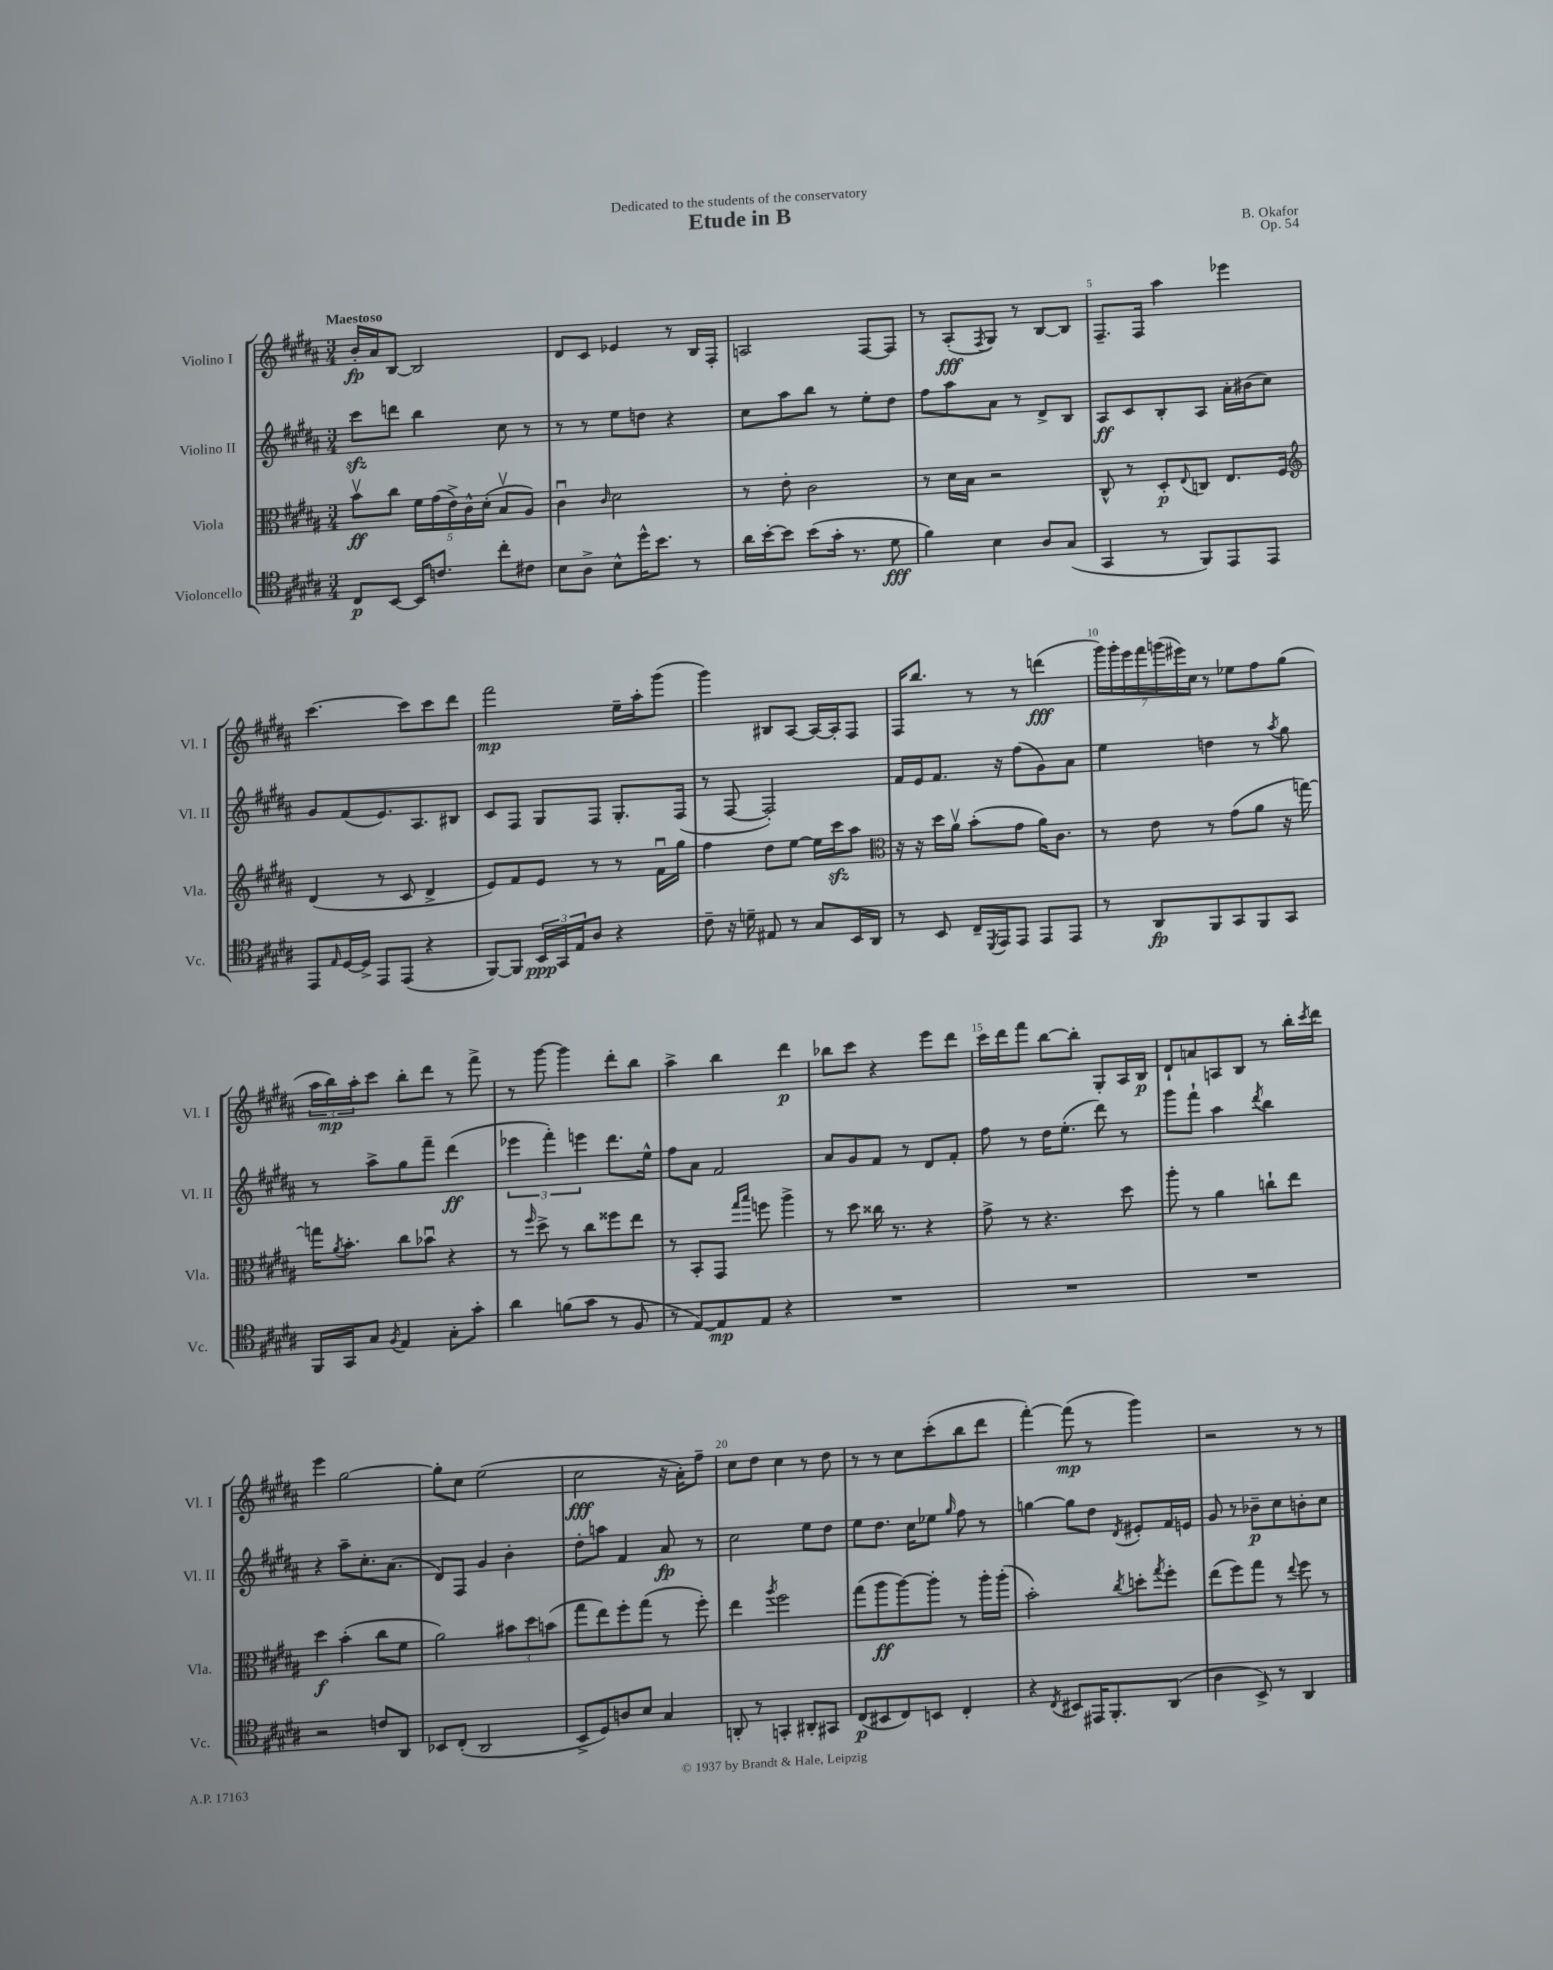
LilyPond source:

\header { title = "Etude in B" composer = "B. Okafor" dedication = "Dedicated to the students of the conservatory" opus = "Op. 54" }
<<
\new StaffGroup <<
\new Staff = "s0" \with { instrumentName = "Violino I" shortInstrumentName = "Vl. I" } {
    \clef treble \key b \major \numericTimeSignature \time 3/4 \tempo "Maestoso"
    b'16-.\fp ais'16 b8~ b2 |
    dis'8 cis'8 ees'4 r8 b16 fis16-. |
    a2 fis8~ fis8 |
    r8 ais8-.\fff( \acciaccatura { fis8 } gis8) r8 b8~ b8 |
    fis8.-- fis16 ais''4 ees'''4 |
    cis'''4.~ cis'''8 cis'''8 dis'''8 |
    fis'''2\mp e''16-- ais''16-. gis'''8( |
    gis'''4) bis8 ais8~ ais16~ ais16-. fis8 |
    fis16 b''8. r8 r8 d'''4\fff( |
    \tuplet 7/4 { gis'''16) gis'''16-. e'''16 fis'''16 g'''16( eis'''16) cis''16 } r8 ees''8 fis''8 gis''8( |
    \tuplet 3/2 { ais''16 b''16\mp) ais''16-. } cis'''8 b''8-. dis'''8 r8 fis'''8-> |
    r8 gis'''8~ gis'''4 dis'''8-. b''8 |
    ais''4-> b''4 dis'''4\p |
    bes''8 cis'''8 r4 e'''8 dis'''8 |
    cis'''16 dis'''16 fis'''8 b''8~ b''8-. gis8-. ais16 b16\p |
    dis'8-! a'8 a8 b8 r8 b''16-. \acciaccatura { cis'''8 } dis'''16 |
    e'''4 gis''2~ |
    gis''8-. cis''8 e''2( |
    cis''2\fff r16 ais'16-.) fis''8-- |
    cis''8 dis''8 cis''4 r8 dis''8 |
    r8 r8 cis''8 cis'''8-.( b''8 dis'''8 |
    fis'''4~-.) fis'''8\mp( r8 gis'''4) |
    r2 r8 r8 \bar "|." |
}
\new Staff = "s1" \with { instrumentName = "Violino II" shortInstrumentName = "Vl. II" } {
    \clef treble \key b \major \numericTimeSignature \time 3/4
    cis'''8\sfz d'''8 b''4 cis''8 r8 |
    r8 r8 e''8 d''8 r4 |
    cis''8 ais''8 b''8 r8 e''8-. dis''8 |
    fis''8 ais''8 ais'8 r8 dis'8-> b8 |
    ais8\ff cis'8 b8-. ais8 ais'16-. bis'16( cis''8) |
    gis'8 fis'8( e'8.) ais8. bis8 |
    cis'8 fis8 gis8 fis8 gis8.-. fis16( |
    r8 fis8~ fis2-.) |
    fis'16 e'16 fis'8. r16 fis''8( gis'8) ais'8 |
    e''4 d''4 r8 \acciaccatura { ais''8 } gis''8 |
    r8 ais''8-> gis''8 fis'''8-- dis'''4\ff( |
    \tuplet 3/2 { ees'''4 fis'''4-.) e'''4 } dis'''8. e''16-^ |
    fis''8 ais'8 fis'2 |
    ais'8 gis'8 fis'8 r8 dis'8 fis'8-. |
    fis''8 r8 dis''16 e''8.-.( dis'''8) r8 |
    gis'''8 fis'''8-! ais''4 \acciaccatura { dis'''8 } b''4 |
    r4 ais''8-- cis''8.-. ais'8.( |
    dis'8) fis8 gis'4 b'4-. |
    dis''8-. a''8 fis'4 ais'8\fp r8 |
    cis''2 e''8 dis''8 |
    e''8 dis''8. cis''16 ees''8 \grace { gis''16 } fis''8 r8 |
    g''4~ g''8 dis''8 \acciaccatura { dis'8 } eis'8-. fis'16 e'16 |
    gis'8 r8 bes'8--\p cis''8 b'8-. cis''8 \bar "|." |
}
\new Staff = "s2" \with { instrumentName = "Viola" shortInstrumentName = "Vla." } {
    \clef alto \key b \major \numericTimeSignature \time 3/4
    b'8\upbow\ff cis''8 \tuplet 5/4 { fis'16 gis'16( e'16->) cis'16-^ dis'16-.( } b8\upbow ais8) |
    cis'4\downbow \grace { cis'16 } dis'2 |
    r8 e'8-. cis'2 |
    r8 dis'16 b16 r2 |
    cis8-^ r8 dis8-.\p \appoggiatura { e8 } c8 e8. fis16 |
    \clef treble dis'4( r8 cis'8 dis'4-> |
    e'8) fis'8 e'8 r8 r8 fis'16\downbow gis''16 |
    fis''4 dis''8 e''8~ e''16 cis'''16\sfz ais''8 |
    \clef alto r16 r16 dis''16 ais'16\upbow b'8-.( gis'8 ais'16) cis'8. |
    r8 e'8 r8 gis'8( ais'8 r16 g''16~) |
    g''16 \acciaccatura { ais'8 } b'8.-. cis''8 bes'8\downbow r4 |
    r8 \grace { fis''16 } dis''8-> r8 cis''8 fisis''8 e''8 |
    r8 b,8-. gis,8 \grace { gis''16 b''16 } f''8 ais''4-> |
    r8 dis''8 cisis''16 r8. r4 |
    gis'8-> r8 r4. dis''8 |
    ais''8-. r8 ais'4 c''8-! e''8 |
    dis''4\f b'4-.( cis''8 fis'8 |
    ais'2) \tuplet 3/2 { bis'8 dis''8 b'8( } |
    gis''8 e''8) fis''8-. gis''8( r8 fis''8-.) |
    e''4 \acciaccatura { ais''8 } fis''2 |
    gis''8( ais''8\ff ais''8~) ais''8-. r8 ais''16-. ais''16-.( |
    b'2-.) \acciaccatura { cis''8 } d''8-. \acciaccatura { gis''8 } fis''8-. |
    e''8( fis''8) gis''8 r8 \appoggiatura { e''8 } fis''8 r8 \bar "|." |
}
\new Staff = "s3" \with { instrumentName = "Violoncello" shortInstrumentName = "Vc." } {
    \clef tenor \key b \major \numericTimeSignature \time 3/4
    cis8\p b,8~ b,16 c'8. cis''8-. cis'8 |
    b8 ais8-> b8-^ dis''16-^ b'8. r8 |
    ais'16 b'16~-. b'8 b'8( gis'16-. r8. dis'8\fff |
    fis'4) b4 ais8 gis8( |
    gis,4 r8 fis,8) e,8 e,8 |
    e,8 \grace { e16 } dis16~ dis16-> e,8 e,8( r4 |
    fis,8~) fis,8 \tuplet 3/2 { b,16\ppp gis,16 e16 } ais8 r4 |
    cis'8-- r16 d'16-- eis8 r8 gis8 b,16 ais,16 |
    r8 b,8 cis16-- \acciaccatura { dis,8 } e,16 e,8 e,8 e,8 |
    r8 ais,8\fp fis,8 gis,8 fis,8 gis,8 |
    fis,16 gis,16 gis8 \acciaccatura { fis8 } e4 gis8-. gis'8-. |
    ais'4 f'8( gis'8 r8 fis8 |
    r8 e8~) e8\mp e8 r4 |
    R2. |
    R2. |
    R2. |
    r2 c'8 ais,8 |
    bes,8 cis8-.( ais,2 |
    b,8-> dis8) a8 b8 gis4 |
    a,8-. r8 g,4-. ais,8-. gis,8 |
    cis8\p( bis,8 cis8) b,8 cis4-. |
    r4 \acciaccatura { cis8 } bis,8 eis,16 fis,8.-. ais,8( |
    ais4 b,8->) r8 ais,4 \bar "|." |
}
>>
>>
\layout { \context { \Score \override BarNumber.break-visibility = ##(#f #t #t) barNumberVisibility = #(every-nth-bar-number-visible 5) } }
